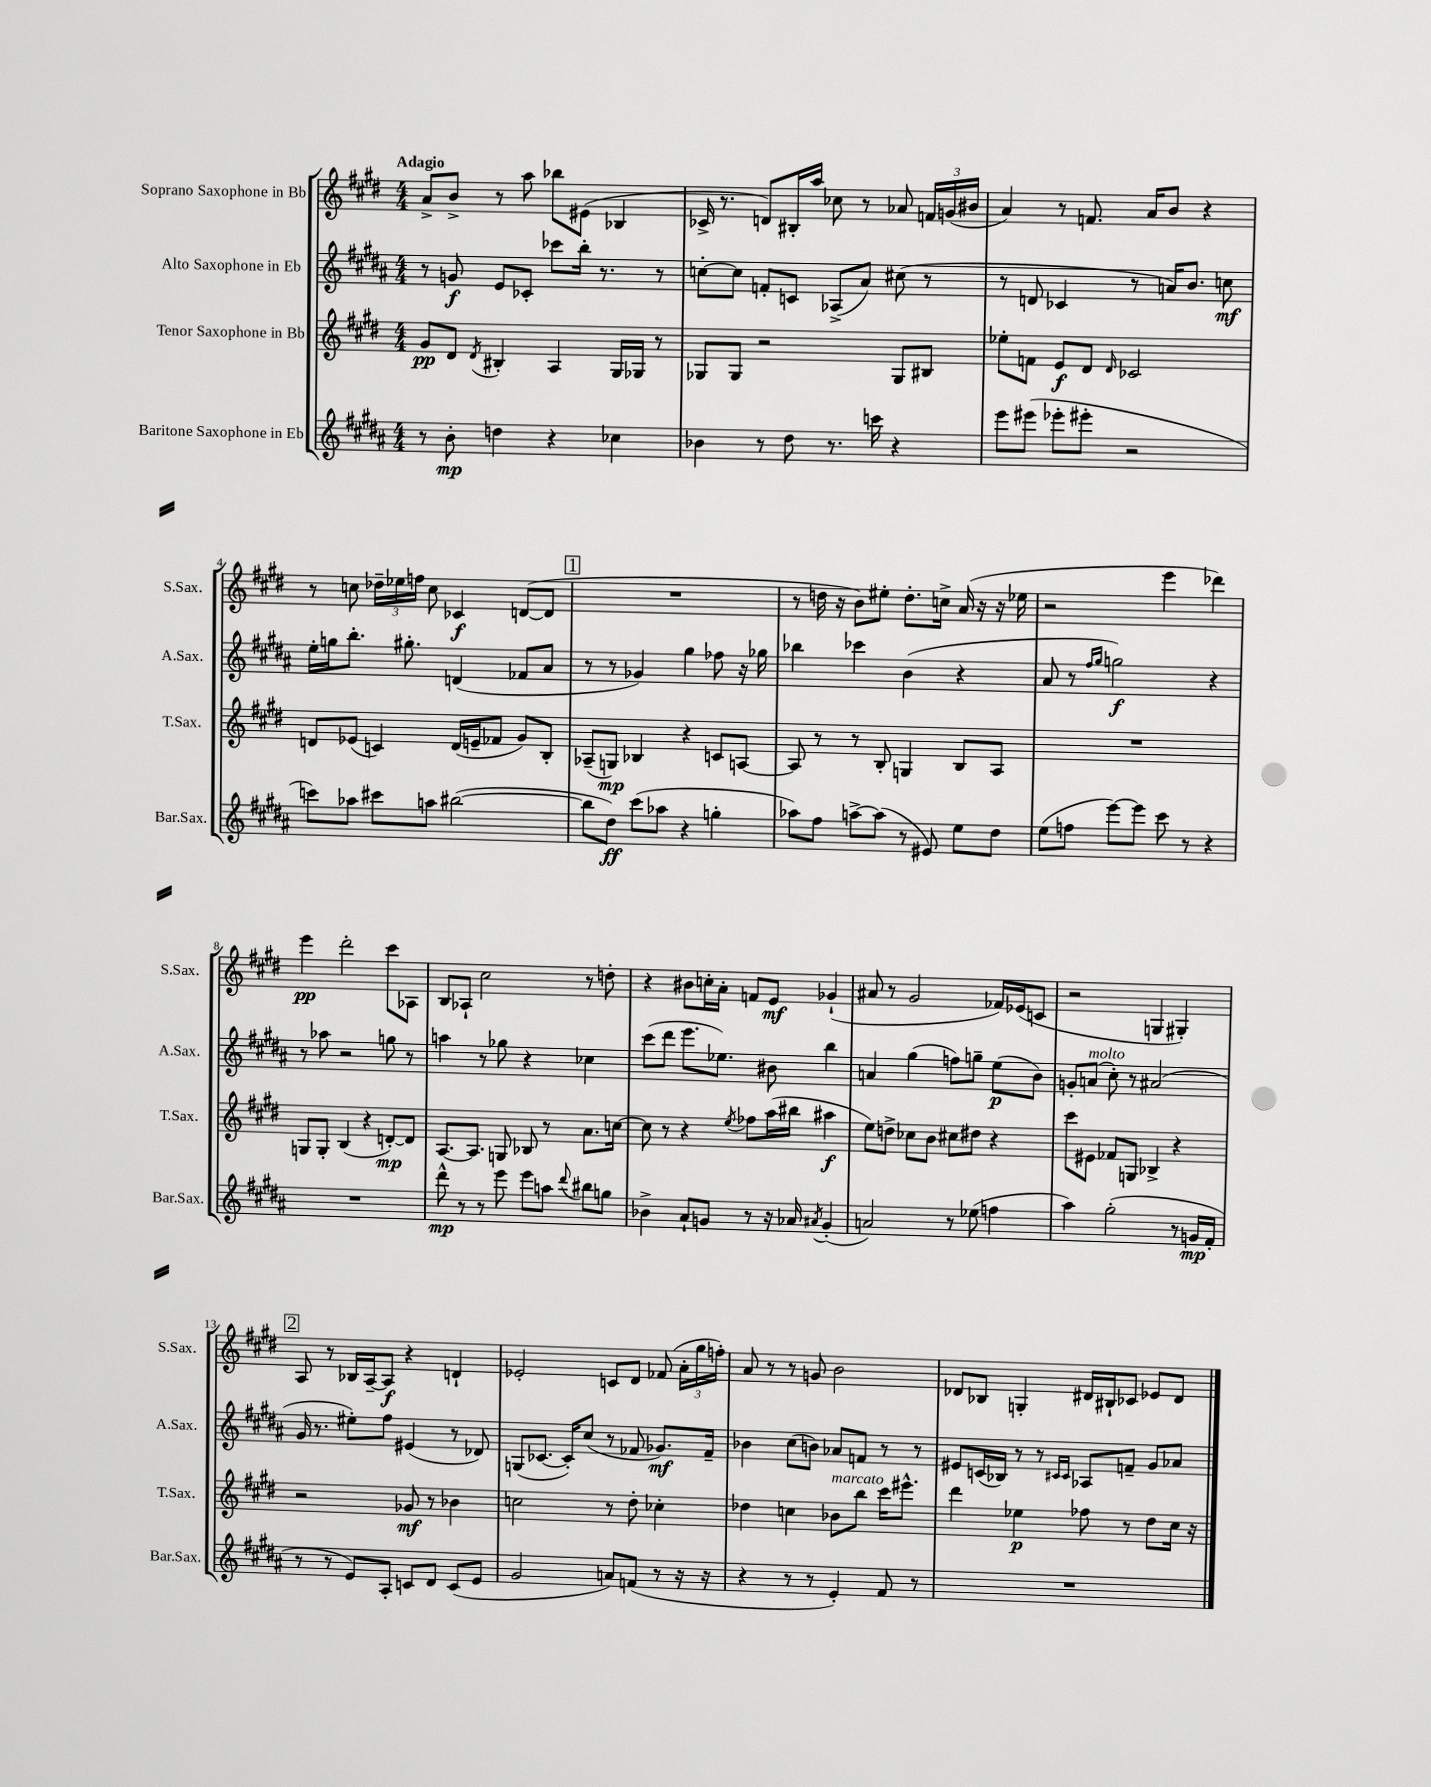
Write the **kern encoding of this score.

**kern	**kern	**kern	**kern
*staff4	*staff3	*staff2	*staff1
*clefG2	*clefG2	*clefG2	*clefG2
*k[f#c#g#d#a#]	*k[f#c#g#d#]	*k[f#c#g#d#a#]	*k[f#c#g#d#]
*M4/4	*M4/4	*M4/4	*M4/4
8r	8g#	8r	8a^
8b'	8d#	8g	8b^
.	8qd#	.	.
4dd	4B#'	8e	8r
.	.	8c-'	8aa
4r	4A	8ccc-	8bb-
.	.	16bb'	(8e#
.	.	8.r	.
4cc-	16G#	.	4B-
.	16G-	.	.
.	8r	8r	.
=	=	=	=
4b-	8G-	[8cc'	16c-^
.	.	.	8.r
.	8G-	8cc]	.
8r	2r	8f'	8d)
8dd#	.	8c	16B#'
.	.	.	16aa
8.r	.	(8A-^	8cc-
.	.	8a#)	8r
16ccc	.	.	.
4r	8G-	(8cc#	8a-
.	8B#	8r	24f
.	.	.	(24g
.	.	.	24b#
=	=	=	=
8eee	8ee-'	8r	4a)
(8eee#	8f	8d	.
8eee-'	8e	4c-	8r
8eee#'	8d#	.	8.f
.	16qqd#	.	.
2r	2c-	8r	.
.	.	.	16a
.	.	16a)	8b
.	.	8.b	.
.	.	.	4r
.	.	8cc	.
=	=	=	=
8ccc)	8d	16ee'	8r
.	.	16gg	.
8aa-	(8e-	8.bb'	8cc
8ccc#	4c)	.	24dd-~
.	.	.	24ee-
.	.	8.gg#'	.
.	.	.	24ff
8aa	.	.	8cc
([2bb#	(16d	(4d	4c-
.	16e~	.	.
.	8f-	.	.
.	8g#)	8f-	([8d
.	8B'	8a#	8d]
=	=	=	=
8bb#]	(8A-~	8r	1r
8dd#)	8G)	8r	.
(8ccc#	4B-	4g-)	.
8aa-	.	.	.
4r	4r	4gg#	.
4gg'	8c	8ff-	.
.	[8A	16r	.
.	.	16gg-	.
=	=	=	=
8aa-)	8A]	4bb-	8r
8ff#	8r	.	16dd
.	.	.	16r
[8aa^	8r	4ccc-	8b)
(8aa]	8B'	.	8ee#'
8r	4G	(4b	8.dd'
8e#)	.	.	.
.	.	.	16cc^
8ee	8B	4r	(16a
.	.	.	16r
8dd#	8A	.	16r
.	.	.	16ee-
=	=	=	=
(8ee	1r	8a#	2r
8ff	.	8r	.
.	.	16qqff#	.
.	.	16qqgg#	.
[8eee)	.	2gg)	.
8eee]	.	.	.
8ccc#	.	.	4eee
8r	.	.	.
4r	.	4r	4ddd-)
=	=	=	=
1r	8G	8r	4eee
.	8G'	8aa-	.
.	(4B	2r	2ddd#'
.	4r	.	.
.	[8d')	8gg	8ccc#
.	8d]	8r	8A-
=	=	=	=
8ddd#^^	[8.A	4aa	8B
8r	.	.	8A-`
.	8.A]	.	.
8r	.	8r	2cc#
8eee	8G	8gg-	.
8eee	8B-	4r	.
8aa	8r	.	.
8qqddd#	.	.	.
8bb#	8.a	4cc-	8r
8gg	.	.	8dd'
.	[16cc	.	.
=	=	=	=
4b-^	8cc]	(8ccc#	4r
.	8r	8ddd#	.
8a#`	4r	8.eee	8b#
8g	.	.	16cc'
.	.	8.ee-)	16a'
.	8qee	.	.
8r	8ff-	.	8f
16r	(16aa	8b#	8e
16a-	16bb#	.	.
8qa#	.	.	.
(4g'	4aa#	4bb	(4g-`
=	=	=	=
2a)	8ee)	4a	8a#
.	8dd^	.	8r
.	8cc-	(4gg#	2g#
.	8b	.	.
8r	8cc#	8ff)	.
(8ee-	8dd#	8gg~	.
4ff	4r	(8ee	16f-)
.	.	.	(16e-
.	.	8b)	8c
=	=	=	=
4aa#)	8ccc#	8g'	2r
.	8e#	(8a	.
(2gg#'	8f-	8cc#')	.
.	8G	8r	.
.	4B-^	(2a#	4G
8r	4r	.	4G#')
16g	.	.	.
16f#'	.	.	.
=	=	=	=
8r	2r	16g#	8A
.	.	8.r	.
8r	.	.	8r
8e)	.	8ee#')	16B-
.	.	.	[16A~
8A#'	.	8ff#	8A]
8c	8g-	(4e#	4r
8d#	8r	.	.
(8c	4b-	8r	4d`
8e	.	8d-)	.
=	=	=	=
2g#	2cc	(8G	2e-'
.	.	[8.c-	.
.	.	16c-'])	.
.	.	(8cc#	.
8a)	8r	8r	8c
(8f	8dd#'	8f-	8d#
8r	4cc-'	8.g-)	(8f-
16r	.	.	24a'
.	.	.	24gg#
16r	.	16f-~	.
.	.	.	24ff')
=	=	=	=
4r	4dd-	4b-	8a
.	.	.	8r
8r	4cc	(8cc#	8r
8r	.	8b)	8g
4e')	8b-	8a-	2b
.	8bb	8f	.
8f#	16ccc#	8r	.
.	8.eee#^^	.	.
8r	.	8r	.
=	=	=	=
1r	4ddd#	8e#	8d-
.	.	(16c	8B-
.	.	16B-)	.
.	4ee-	8r	4G'
.	.	8r	.
.	.	16qqc#	.
.	.	16qqc#	.
.	8ff-	8A-	16d#
.	.	.	16B#`
.	8r	8f~	8c-
.	8dd#	8g#	8e-
.	16cc#	8a-	8d#
.	16r	.	.
==	==	==	==
*-	*-	*-	*-
